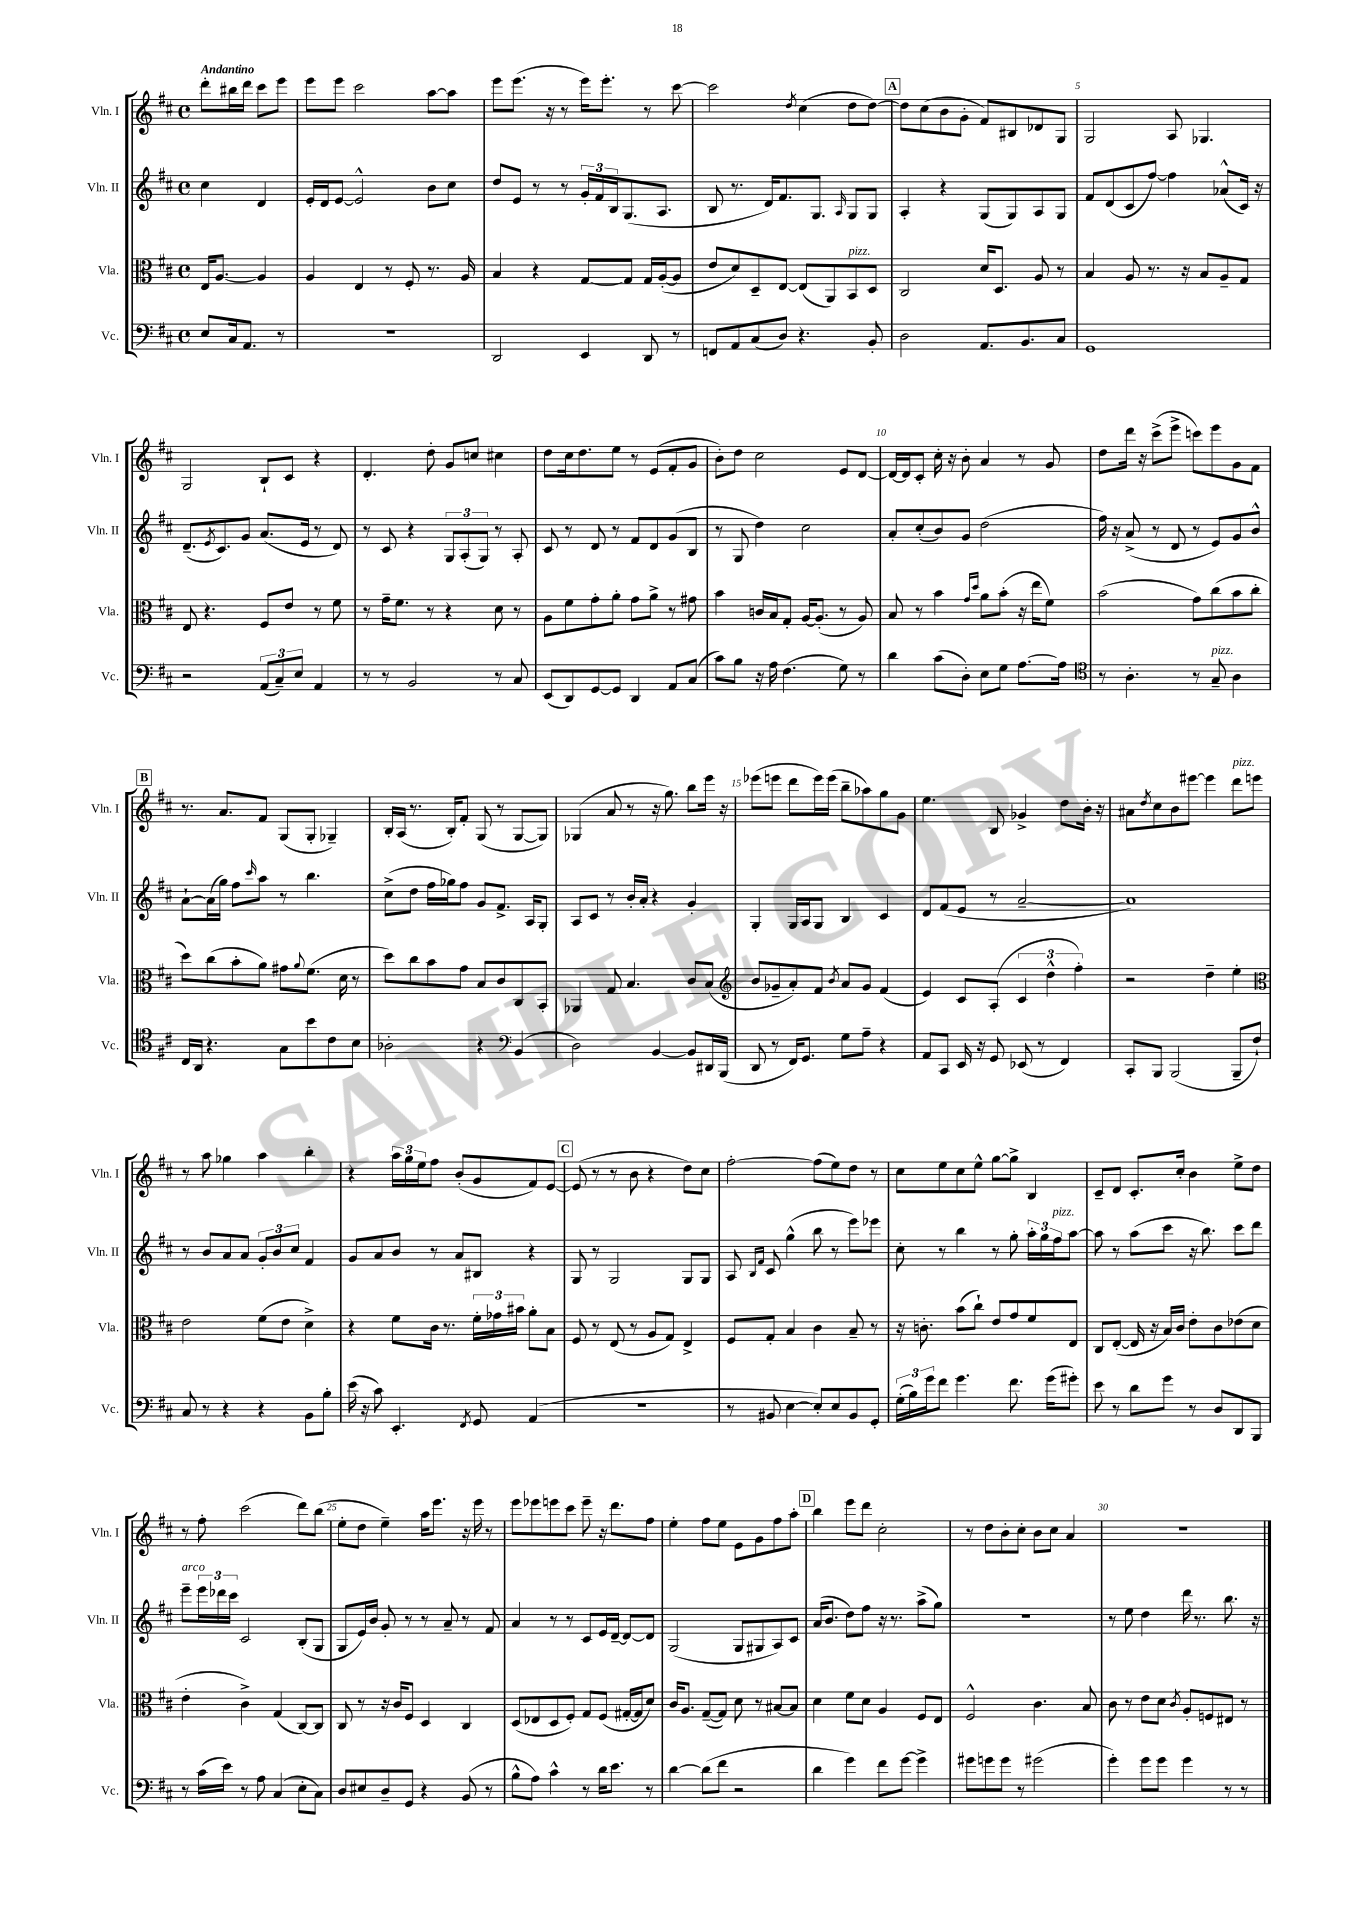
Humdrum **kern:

**kern	**kern	**kern	**kern
*staff4	*staff3	*staff2	*staff1
*clefF4	*clefC3	*clefG2	*clefG2
*k[f#c#]	*k[f#c#]	*k[f#c#]	*k[f#c#]
*M4/4	*M4/4	*M4/4	*M4/4
*met(c)	*met(c)	*met(c)	*met(c)
8E	16E	4cc#	8ddd'
.	[8.A	.	.
16C#	.	.	16bb#
8.AA	.	.	16ddd
.	4A]	4d	8ccc#
8r	.	.	8eee
=	=	=	=
1r	4A	16e'	8eee
.	.	16d	.
.	.	[8e	8eee
.	4E	2e^^]	2ccc#
.	8r	.	.
.	8F#'	.	.
.	8.r	8b	[8aa
.	.	8cc#	8aa]
.	16A	.	.
=	=	=	=
2DD	4B	8dd	8eee
.	.	8e	(8.eee
.	4r	8r	.
.	.	.	16r
.	.	8r	8r
4EE	[8G	24g'	16eee)
.	.	24f#	.
.	.	.	8.eee'
.	.	24B	.
.	8G]	(8.G	.
8DD	16G	.	8r
.	([16A'	8.A	.
8r	8A]	.	[8ccc#
=	=	=	=
8FF	8e	8B	2ccc#]
8AA	8d)	8.r	.
(8C#	8D~	.	.
.	.	16d)	.
8D)	[8E	8.f#	.
.	.	.	8qdd
4.r	(8E]	.	(4cc#
.	.	8.G	.
.	8AA)	.	.
.	.	16qqA	.
.	8BB	8G	8dd
8BB'	8D	8G	[8dd)
=	=	=	=
2D	2C#	4A'	8dd]
.	.	.	(8cc#
.	.	4r	8b
.	.	.	8g'
8.AA	16d	(8G	8f#)
.	8.D	.	.
.	.	8G)	8B#
8.BB	.	.	.
.	8A	8A	8d-
8C#	8r	8G	8G
=	=	=	=
1GG	4B	8f#	2G
.	.	(8d	.
.	8A	8c#	.
.	8.r	[8ff#)	.
.	.	4ff#]	8A
.	16r	.	.
.	8B	.	4.G-
.	8A~	(8a-^^	.
.	8G	16c#)	.
.	.	16r	.
=	=	=	=
2r	8E	(8.d~	2G
.	4.r	.	.
.	.	8qe	.
.	.	8.c#)	.
.	.	8g	.
(12AA	8F#	(8.a	8B`
12C#~)	.	.	.
.	8e	.	8c#
12E	.	.	.
.	.	16e	.
4AA	8r	8r	4r
.	8f#	8d)	.
=	=	=	=
8r	8r	8r	4.d'
8r	16g~	8c#	.
.	8.f#	.	.
2BB	.	4r	.
.	8r	.	8dd'
.	4r	12G	8g
.	.	(12A'	.
.	.	.	8cc
.	.	12G)	.
8r	8d	8r	4cc#
8C#	8r	8A'	.
=	=	=	=
(8EE	8A	8c#	8dd
8DD)	8f#	8r	16cc#
.	.	.	8.dd
[8GG	8g'	8d	.
8GG]	8a'	8r	8ee
4DD	8g	8f#	8r
.	8a^	8d	(8e
8AA	8r	(8g	8f#'
(8C#	8g#	8B	8g
=	=	=	=
8c#)	4b	8r	8b')
8B	.	8G	8dd
16r	16c	4dd)	2cc#
16A	16B	.	.
(4.F#	8G'	.	.
.	[16A	2cc#	.
.	(8.A']	.	.
8G)	8r	.	8e
8r	8A)	.	[8d
=	=	=	=
4d	8B	8a'	16d_
.	.	.	16d]
.	8r	(8cc#'	8c#'
(8c#	4b	8b)	16cc#'
.	.	.	16r
8D')	.	8g	8b'
.	16qqg	.	.
.	16qqdd	.	.
8E	8a	(2dd	4a
8G	(8b'	.	.
[8.A	16r	.	8r
.	16ee	.	.
.	8f#)	.	8g
16A]	.	.	.
=	=	=	=
*clefC4	*	*	*
8r	(2b	16ff#)	8dd
.	.	16r	.
4.A'	.	(8a^	16ddd
.	.	.	16r
.	.	8r	(8ccc#^
.	.	8d	8eee^
8r	8g)	8r	8ccc)
8G~	(8cc#	8e)	8eee
4A	8b	8g	8g
.	8cc#'	8b^^	8f#
=	=	=	=
16C#	8dd)	[8a`	8.r
16AA	.	.	.
4.r	(8cc#	(16a]	.
.	.	16gg)	8.a
.	8b'	8ff#	.
.	.	16qqccc#	.
.	8a)	8aa	8f#
8G	8g#	8r	(8G
.	8qqa	.	.
8b	(8.f#	4.bb	8G'
8c#	.	.	4G-~)
.	16d	.	.
8B	8r	.	.
=	=	=	=
2A-'	8dd)	(8cc#^	16B'
.	.	.	(16A
.	8cc#	8dd	8.r
.	8b	16ff#	.
.	.	16gg-)	16B')
.	8g	8ff#	8f#'
4r	8B	8g	(8G
.	8c#	8.f#^	8r
*clefF4	*	*	*
(4BB	8C#	.	[8G
.	.	16A	.
.	8BB'	8G'	8G])
=	=	=	=
2D)	4AA-	8A	(4G-
.	.	8c#	.
.	8G	8r	8a
.	4.B	16b'	8r
.	.	16a'	.
[4BB	.	4r	16r
.	.	.	8.gg)
8BB]	8c#	4g'	8bb
16DD#	(8B	.	16eee
(16BBB	.	.	16r
=	=	=	=
*	*clefG2	*	*
8DD	8b	4G'	(8eee-
8r	8g-~	.	8eee
16FF#)	8a')	16G	8ddd
8.GG	.	16A	.
.	8f#	8G	16eee)
.	.	.	(16eee
.	8qb	.	.
8G	8a	4B	8bb~
8A~	8g-	.	8aa-)
4r	(4f#	4c#	8gg
.	.	.	8g
=	=	=	=
8AA	4e)	8d	4.ee
8CC#	.	(8f#	.
16EE	8c#	8e	.
16r	.	.	.
8GG	(8A'	8r	8B
(8EE-	6c#	[2a~	4g-^
8r	.	.	.
.	6dd^^	.	.
4FF#)	.	.	8dd
.	6ff#')	.	.
.	.	.	16b'
.	.	.	16r
=	=	=	=
8CC#'	2r	1a])	8a#
.	.	.	8qdd
8BBB	.	.	8cc#
(2BBB	.	.	8b
.	.	.	[8eee#
.	4dd~	.	4eee#]
8BBB~	4ee'	.	8ddd
8F#`)	.	.	8eee
=	=	=	=
*	*clefC3	*	*
8C#	2e	8r	8r
8r	.	8b	8aa
4r	.	8a	4gg-
.	.	8a	.
4r	(8f#	12g'	4aa
.	.	12b	.
.	8e	.	.
.	.	12cc#	.
8BB	4d^)	4f#	4bb'
8B'	.	.	.
=	=	=	=
(16e	4r	8g	4r
16r	.	.	.
8c#)	.	8a	.
4.EE'	8f#	8b	24aa
.	.	.	24gg
.	.	.	24ee
.	16c#	8r	8ff#
.	8.r	.	.
.	.	8a	(8b'
8qFF#	.	.	.
8GG	24f#'	8B#	8g
.	24g-	.	.
.	24b#	.	.
(4AA	8a'	4r	8f#)
.	8B	.	[8e
=	=	=	=
1r	8F#	8G	(8e]
.	8r	8r	8r
.	(8E	2G	8r
.	8r	.	8b
.	8A	.	4r
.	8G)	.	.
.	4E^	8G	8dd)
.	.	8G	8cc#
=	=	=	=
8r	8F#	8A	[2ff#'
.	.	16qqB	.
.	.	16qqf#	.
8BB#	8G'	8c#	.
[4E	4B	(4gg^^	.
8E'])	4c#	8bb	(8ff#]
8E	.	8r	8ee)
8BB#	8B~	8eee)	8dd
8GG'	8r	8eee-	8r
=	=	=	=
(24G'	16r	8cc#'	8cc#
24B)	.	.	.
.	8.c'	.	.
24g	.	.	.
8f#	.	8r	8ee
4.g	(8b	4bb	8cc#
.	8cc#`)	.	8ee^^
.	8e	8r	[8gg
8.f#	8g	8gg'	8gg^]
.	8f#	24aa'	4B
.	.	24gg	.
(16g	.	.	.
.	.	24ff#	.
8g#')	8E	[8aa	.
=	=	=	=
8e	8C#	8aa]	8c#~
8r	([8E'	8r	8d
8d	16E]	(8aa	8.c#'
.	16r	.	.
8g	16B)	8ccc#	.
.	16c#	.	16cc#'
8r	8e'	16r	4b
.	.	8.bb)	.
8D	8c#	.	.
8DD	(8e-	8ccc#	8ee^
8BBB	8d	8ddd	8dd
=	=	=	=
8r	4e'	8eee~	8r
(16c#	.	24eee	8ff#'
.	.	24ddd-	.
16e)	.	.	.
.	.	24ccc#	.
8r	4c#^)	2c#	(2ccc#
8A	.	.	.
(4C#	(4G	.	.
8E'	[8C#)	(8B'	8ddd)
8C#)	8C#]	8G	(8bb
=	=	=	=
8D	8C#	8G	8ee'
8E#	8r	16e)	8dd
.	.	16b	.
8D~	16r	8g'	4ee~)
.	16c#	.	.
8GG	8F#	8r	.
4r	4D	8r	16aa
.	.	.	8.eee
.	.	8a~	.
(8BB	4C#	8r	16r
.	.	.	16eee
8r	.	8f#	8r
=	=	=	=
8B^^	(8D	4a	8eee
8A)	8E-	.	8eee-
4c#^^	8D	8r	8eee
.	8F#')	8r	8ccc#
8r	8G	8c#	8eee~
16d	(8F#	16e	16r
8.e	.	[16d~	8.ddd
.	[16G#'	8d_	.
.	16G#]	.	.
8r	8d)	8d]	8ff#
=	=	=	=
[4d	16c#	(2G	4ee'
.	8.A	.	.
(8d]	([8G~	.	8ff#
8f#	8G])	.	8ee
2r	8d	8G	8e
.	8r	8G#	8g
.	[8B#	8A)	8ff#
.	8B#]	8c#	8aa'
=	=	=	=
4d	4d	(16a	4bb
.	.	8.b	.
4g)	8f#	8dd)	8eee
.	8d	8ff#	8ddd
8f#	4A	16r	2cc#'
.	.	8.r	.
[8g	.	.	.
4g^]	8F#	(8aa^	.
.	8E	8gg)	.
=	=	=	=
8g#	2F#^^	1r	8r
8g	.	.	8dd
8g	.	.	8b'
8r	.	.	8cc#'
(2g#	4.c#	.	8b
.	.	.	8cc#
.	.	.	4a
.	8B	.	.
=	=	=	=
4g')	8c#	8r	1r
.	8r	8ee	.
8g	8e	4dd	.
8g	8d	.	.
.	8qc#	.	.
4g	8A'	16ddd	.
.	.	8.r	.
.	8F	.	.
8r	8E#	8.bb	.
8r	8r	.	.
.	.	16r	.
==	==	==	==
*-	*-	*-	*-
